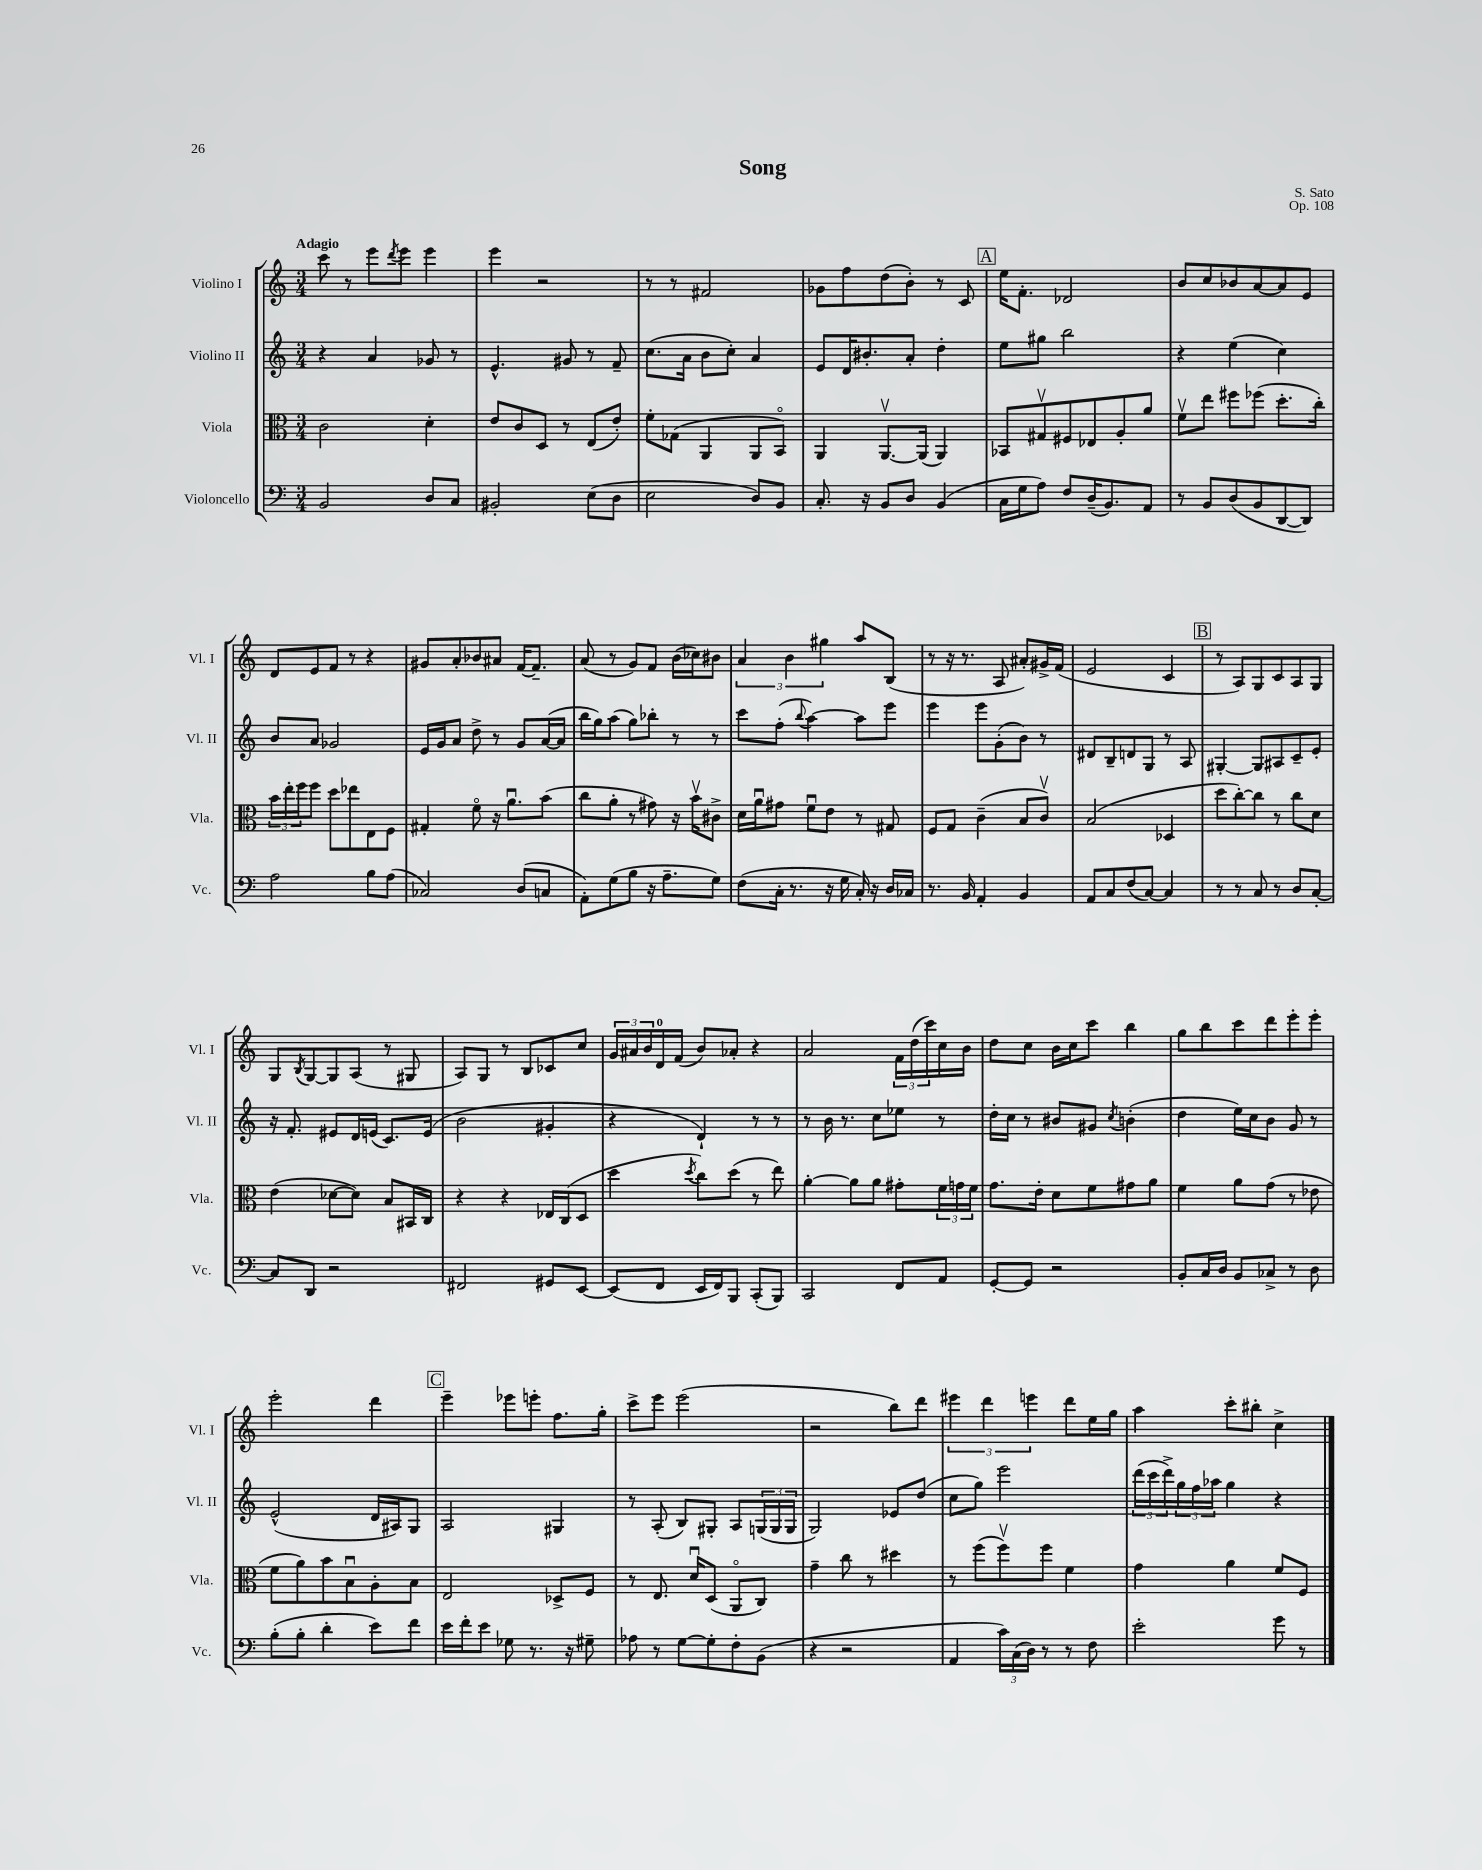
\header { title = "Song" composer = "S. Sato" opus = "Op. 108" }
<<
\new StaffGroup <<
\new Staff = "s0" \with { instrumentName = "Violino I" shortInstrumentName = "Vl. I" } {
    \clef treble \key c \major \numericTimeSignature \time 3/4 \tempo "Adagio"
    c'''8 r8 e'''8 \acciaccatura { d'''8 } e'''8 e'''4 |
    e'''4 r2 |
    r8 r8 fis'2 |
    ges'8 f''8 d''8( b'8-.) r8 c'8 |
    \mark \markup { \box "A" } e''16 f'8.-. des'2 |
    b'8 c''8 bes'8 a'8~ a'8 e'8 |
    d'8 e'8 f'8 r8 r4 |
    gis'8 a'8-. bes'8 ais'8 f'16~ f'8.-- |
    a'8( r8 g'8) f'8 b'16( ces''16) bis'8 |
    \tuplet 3/2 { a'4 b'4 gis''4 } a''8 b8( |
    r8 r16 r8. a8 ais'8-.) gis'16-> f'16( |
    e'2 c'4 |
    \mark \markup { \box "B" } r8 a8) g8 c'8 a8 g8 |
    g8 \acciaccatura { b8 } g8~ g8 a8( r8 gis8 |
    a8) g8 r8 b8 ces'8 c''8 |
    \tuplet 3/2 { g'16 ais'16 b'16 } d'16-0 f'16( b'8) aes'8-. r4 |
    a'2 \tuplet 3/2 { f'16 d''16( c'''16) } c''16 b'16 |
    d''8 c''8 b'16 c''16 c'''8 b''4 |
    g''8 b''8 c'''8 d'''8 e'''8-. e'''8-. |
    e'''2-. d'''4 |
    \mark \markup { \box "C" } e'''4-- ees'''8 e'''8-. f''8. g''16-. |
    c'''8-> e'''8 e'''2( |
    r2 b''8) d'''8 |
    \tuplet 3/2 { eis'''4 d'''4 e'''4 } d'''8 e''16 g''16 |
    a''4 c'''8-. bis''8-. c''4-> \bar "|." |
}
\new Staff = "s1" \with { instrumentName = "Violino II" shortInstrumentName = "Vl. II" } {
    \clef treble \key c \major \numericTimeSignature \time 3/4
    r4 a'4 ges'8 r8 |
    e'4.-^ gis'8 r8 f'8-- |
    c''8.( a'16 b'8 c''8-.) a'4 |
    e'8 d'16 bis'8.-. a'8-. d''4-. |
    \mark \markup { \box "A" } e''8 gis''8 b''2 |
    r4 e''4( c''4) |
    b'8 a'8 ges'2 |
    e'16 g'16 a'8 d''8-> r8 g'8 a'16~( a'16 |
    b''16 g''16) a''8( g''8) bes''8-. r8 r8 |
    c'''8 f''8-.( \appoggiatura { b''8 } a''4~) a''8 e'''8 |
    e'''4 e'''8 g'8-.( b'8) r8 |
    dis'8 b8-- d'8 g8 r8 a8 |
    \mark \markup { \box "B" } gis4~-. gis8 ais8 c'8-- e'8-. |
    r16 f'8.-. eis'8 d'16 e'16( c'8.) e'16( |
    b'2 gis'4-. |
    r4 d'4-!) r8 r8 |
    r8 b'16 r8. c''8 ees''8 r8 |
    d''16-. c''16 r8 bis'8 gis'8 \acciaccatura { c''8 } b'4-.( |
    d''4 e''16) c''16 b'8 g'8 r8 |
    e'2-^( d'16 ais16) g8 |
    \mark \markup { \box "C" } a2 gis4 |
    r8 a8-.( b8) gis8-. a8 \tuplet 3/2 { g16( g16 g16 } |
    g2) ees'8 d''8( |
    c''8 g''8) e'''2 |
    \tuplet 3/2 { d'''16( c'''16 d'''16->) } \tuplet 3/2 { g''16 f''16 aes''16 } g''4 r4 \bar "|." |
}
\new Staff = "s2" \with { instrumentName = "Viola" shortInstrumentName = "Vla." } {
    \clef alto \key c \major \numericTimeSignature \time 3/4
    c'2 d'4-. |
    e'8 c'8 d8 r8 e8( e'8-.) |
    f'8-. ges8( a,4 a,8 b,8\flageolet) |
    a,4 a,8.~\upbow a,16( a,4) |
    \mark \markup { \box "A" } bes,8 gis8\upbow fis8 ees8 a8-. a'8 |
    f'8\upbow e''8 fis''8 fes''8( d''8.-. c''16-.) |
    \tuplet 3/2 { b'16 e''16-. f''16 } f''8 d''8 ees''8 e8 f8 |
    gis4-. f'8\flageolet r16 a'8.\downbow b'8( |
    c''8 a'8-. r8 gis'8) r16 b'16\upbow cis'8-> |
    d'16 a'16\downbow gis'8 f'8\downbow e'8 r8 gis8 |
    f8 g8 c'4--( b8 c'8\upbow) |
    b2( des4 |
    \mark \markup { \box "B" } d''8 c''8~-.) c''8 r8 c''8 d'8 |
    e'4( des'8~ des'8) b8 bis,16 c16 |
    r4 r4 ees16 c16( d8 |
    d''4 \acciaccatura { d''8 } c''8) d''8( r8 e''8) |
    a'4~-. a'8 a'8 gis'8-. \tuplet 3/2 { f'16 g'16 f'16 } |
    g'8. e'16-. d'8 f'8 gis'8 a'8 |
    f'4 a'8 g'8( r8 ees'8 |
    f'8 a'8) b'8 b8\downbow a8-. b8 |
    \mark \markup { \box "C" } e2 des8-> f8 |
    r8 e8. d'16\downbow d8( a,8\flageolet c8) |
    g'4-- c''8 r8 dis''4 |
    r8 f''8( f''8\upbow) f''8 f'4 |
    g'4 a'4 f'8 f8 \bar "|." |
}
\new Staff = "s3" \with { instrumentName = "Violoncello" shortInstrumentName = "Vc." } {
    \clef bass \key c \major \numericTimeSignature \time 3/4
    b,2 d8 c8 |
    bis,2-. e8( d8 |
    e2 d8) b,8 |
    c8.-. r16 b,8 d8 b,4( |
    \mark \markup { \box "A" } c16 g16 a8) f8 d16--( b,8.) a,8 |
    r8 b,8 d8( b,8 d,8~ d,8) |
    a2 b8 a8( |
    ces2) d8( c8 |
    a,8-.) g8( b8 r16 a8.-- g8) |
    f8( c16-. r8. r16 g16 c16-.) r16 d16 ces16 |
    r8. b,16 a,4-. b,4 |
    a,8 c8 f8( c8~) c4 |
    \mark \markup { \box "B" } r8 r8 c8 r8 d8 c8~-. |
    c8 d,8 r2 |
    fis,2 gis,8 e,8~ |
    e,8( f,8 e,16 f,16) b,,8 c,8-.( b,,8) |
    c,2 f,8 a,8 |
    g,8~-. g,8 r2 |
    b,8-. c16 d16 b,8 ces8-> r8 d8 |
    b8-.( b8-. d'4-. e'8) f'8 |
    \mark \markup { \box "C" } e'16 f'16-. e'8 ges8 r8. r16 gis8-- |
    aes8 r8 g8~ g8-. f8-. b,8( |
    r4 r2 |
    a,4 \tuplet 3/2 { c'16) c16( d16) } r8 r8 f8 |
    e'2-. g'8 r8 \bar "|." |
}
>>
>>
\layout { \context { \Score \remove "Bar_number_engraver" } }
